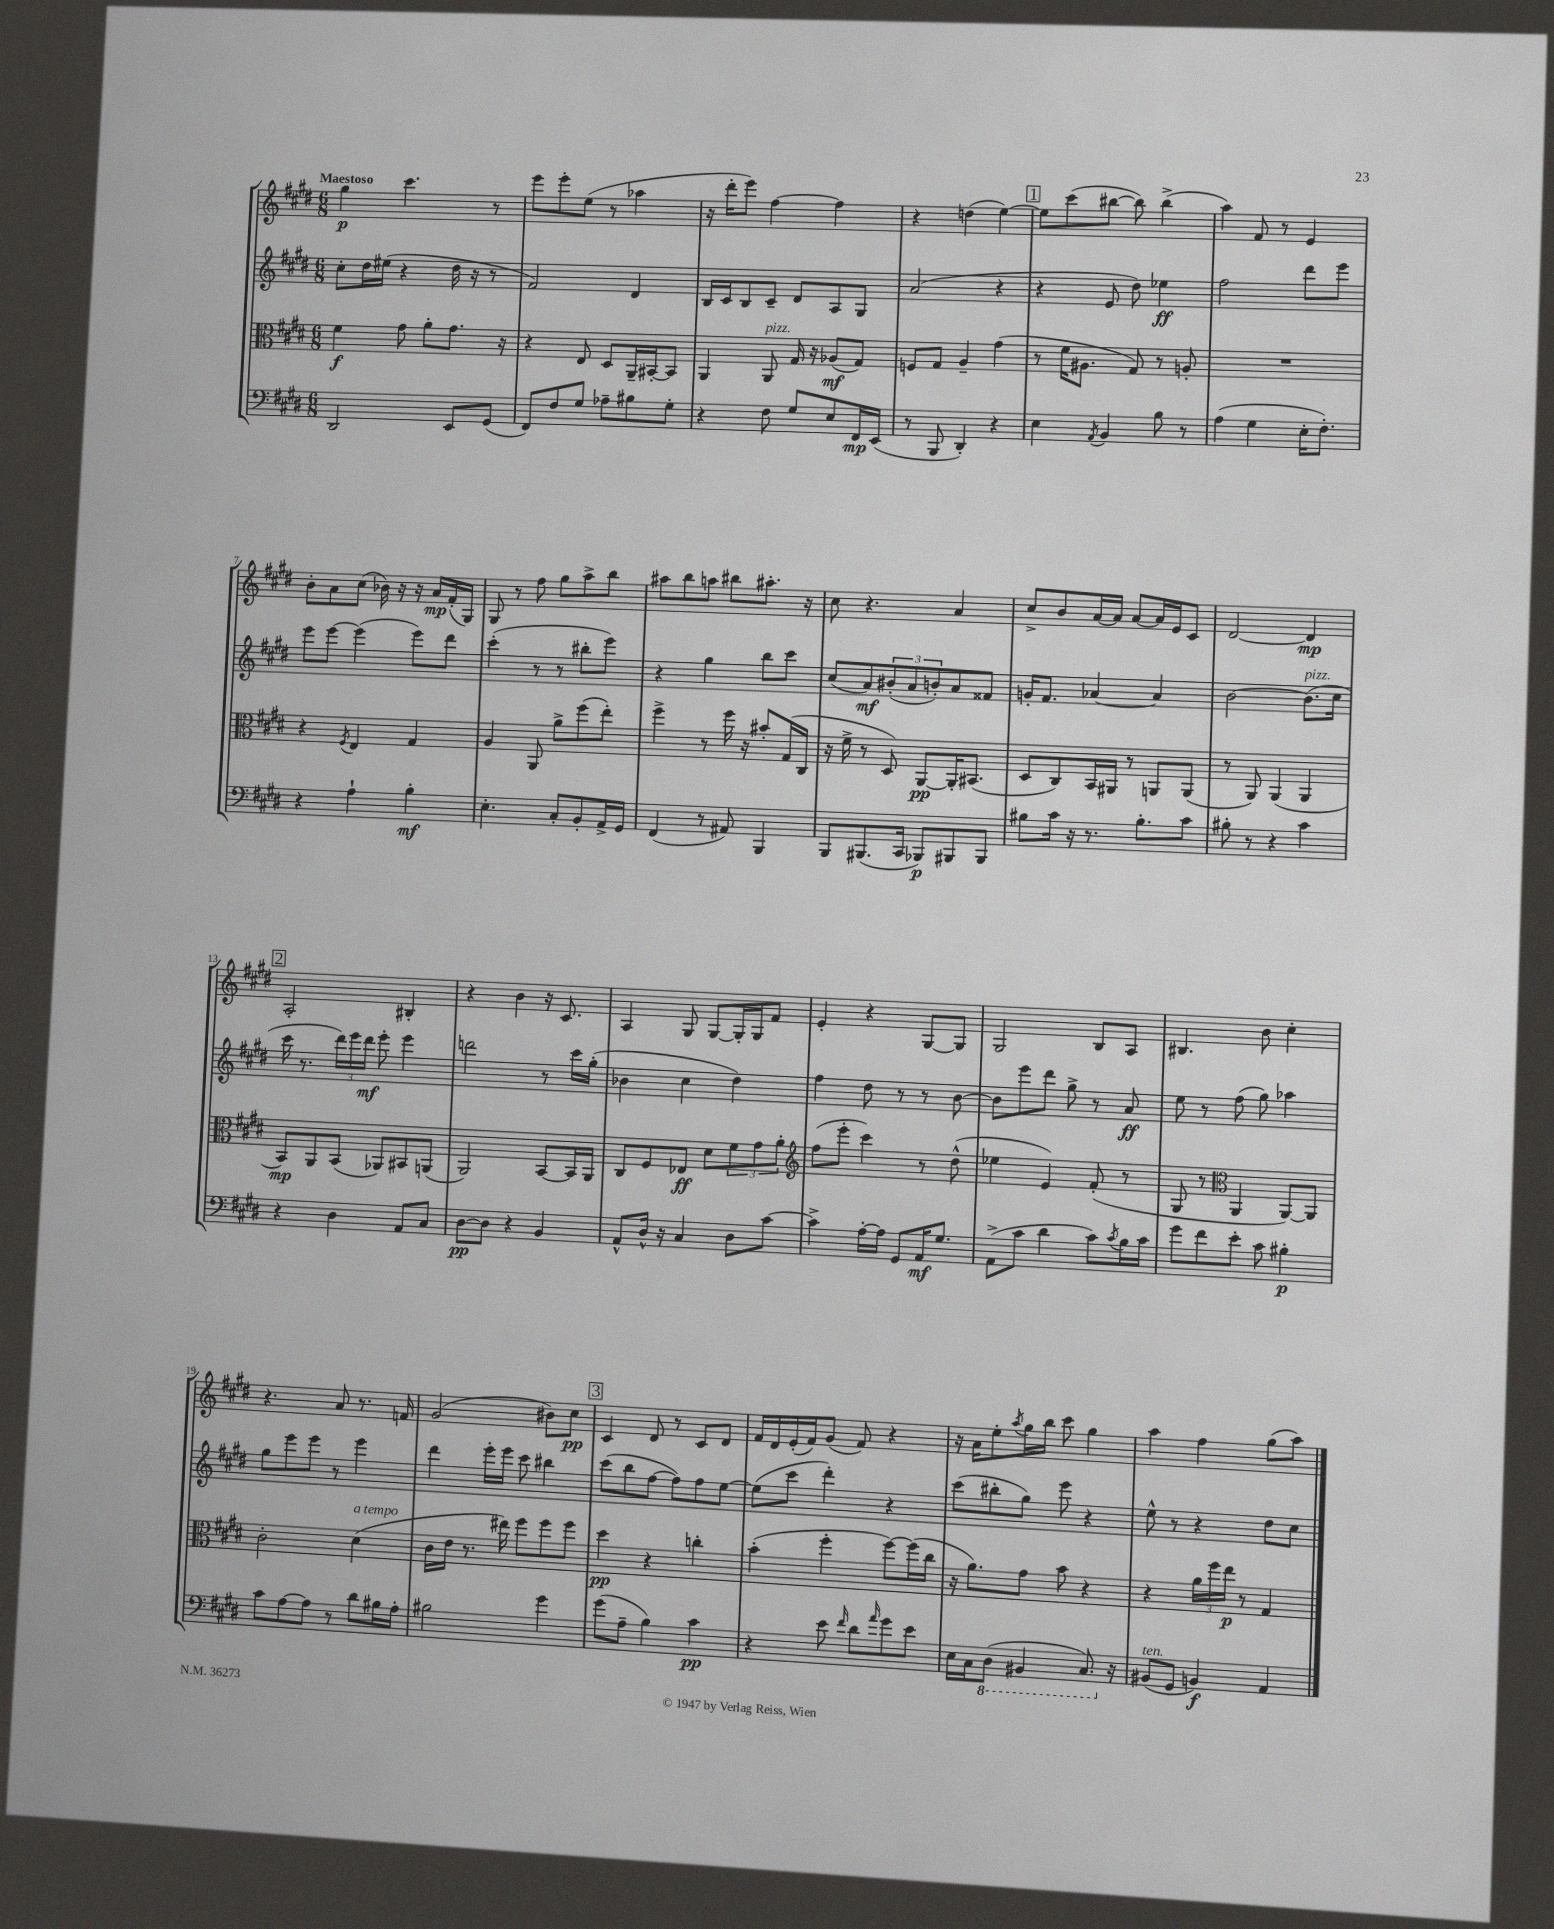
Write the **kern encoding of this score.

**kern	**kern	**kern	**kern
*staff4	*staff3	*staff2	*staff1
*clefF4	*clefC3	*clefG2	*clefG2
*k[f#c#g#d#]	*k[f#c#g#d#]	*k[f#c#g#d#]	*k[f#c#g#d#]
*M6/8	*M6/8	*M6/8	*M6/8
2DD#/	4f#\	8cc#'\L	4gg#\
.	.	16dd#\L	.
.	.	(16ee#\JJ	.
.	8g#\	4r	4.ccc#\
.	8a'\L	.	.
8EE/L	8.g#\J	16dd#\	.
.	.	16r	.
(8GG#/J	.	8r	8r
.	16r	.	.
=	=	=	=
8FF#/L)	4r	2f#/)	8eee\L
8F#/	.	.	8eee'\
8G#/J	8E/	.	(8ee\J
8A-~\L	8D#/L	.	8r
8B#\	16AA~/L	4d#/	4aa-\
.	[16BB#'/J	.	.
8G#'\J	8BB#/]J	.	.
=	=	=	=
4r	4AA/	16B/LL	16r
.	.	16c#/J	16ddd#'\LK
.	.	8B/	8eee\J)
8F#\	8AA/	8c#~/J	[4ff#\
8G#/L	16G#/	8d#/L	.
.	16r	.	.
8E/	(8A-/L	8A/	4ff#\]
16FF#/L	8G#/J)	8G#/J	.
(16EE/JJ	.	.	.
=	=	=	=
8r	8F/L	(2a/	4r
8BBB/	8G#/J	.	.
4DD#'/)	4A~/	.	(4dd\
4r	(4g#\	4r	[4ee\)
=	=	=	=
4E\	8r	4r	8ee\]L
.	16f#\LK	.	(8ccc#\
.	8.A#\J	.	.
8qAA/	.	.	.
4BB/	.	8e/	[8bb#\J
.	8G#/)	8dd#\)	8bb#\])
8B\	8r	4ee-\	(4bb#^\
8r	8A'/	.	.
=	=	=	=
(4A\	2.r	2ff#\	4aa\)
4G#\	.	.	8f#/
.	.	.	8r
16E'\LK	.	8ddd#\L	4e/
8.F#'\J)	.	.	.
.	.	8eee\J	.
=	=	=	=
4r	4r	8eee\L	8b'\L
.	.	[8eee\J	8a\
.	8qF#/	.	.
4A`\	4E/	(4eee\]	(8cc#\J
.	.	.	16b-\)
.	.	.	16r
4B'\	4G#/	8eee\L)	16r
.	.	.	16a/LL
.	.	8ddd#\J	(16f#'/
.	.	.	16G#/JJ)
=	=	=	=
4.E'\	4A/	(4ccc#'\	8G#/
.	.	.	8r
.	8AA/	8r	8ff#\
8C#'/L	8a^\L	8r	8gg#\L
8BB'/	(8ff#\	8bb#'\L	8aa^\
16AA^/L	8ee'\J)	8eee\J)	8bb\J
16GG#/JJ	.	.	.
=	=	=	=
(4FF#/	4ff#^\	4r	8aa#\L
.	.	.	8bb\
8r	8r	4gg#\	8aa\J
8AA#/)	16ff#\	.	8bb#\L
.	16r	.	.
4BBB/	8b#'/L	8bb\L	8.aa#'\J
.	(16G#/L	8ccc#\J	.
.	16C#/JJ	.	16r
=	=	=	=
8BBB/L	16r	(8cc#/L	8cc#\
.	16f#^\	.	.
(8.BBB#/	8r	8a/)	4.r
.	8D#/)	(12b#'/	.
16CC#/Jk	.	.	.
.	.	12a/	.
8BBB-/L)	[8AA/L	.	.
.	.	12b'/)	.
8BBB#/	16AA'/]K	8a/	4a/
.	(8.BB#/J	.	.
8BBB#/J	.	8f##/J	.
=	=	=	=
8B#\L	8D#/L	16g'/LK	8cc#^/L
.	.	8.f#/J	.
16c#\Jk	8C#/)	.	8b/
16r	.	.	.
8.r	16BB/L	[4a-/	[16a/L
.	16AA#/JJ	.	16a/]JJ
.	8r	.	[8a/L
8.B#'\L	.	.	.
.	8AA/L	4a-/]	16a/]L
.	.	.	16e/J
8c#\J	(8AA/J	.	8c#/J
=	=	=	=
8B#'\	8r	[2b\	[2d#/
8r	8AA/)	.	.
4r	(4AA/	.	.
4c#\	4AA/	(8.b\]L	4d#/]
.	.	16cc#\Jk	.
=	=	=	=
4r	8BB/L)	16ccc#\	2A'/
.	.	8.r	.
.	8AA/	.	.
4D#\	(8BB/J	24ddd#\LL)	.
.	.	24eee\	.
.	.	24ddd#\JJ	.
.	8AA-/L)	8eee'\	.
8AA/L	8BB#/	4eee\	4B#'/
8C#/J	(8AA/J	.	.
=	=	=	=
[8D#\L	2AA/)	2ddd\	4r
8D#\]J	.	.	.
4r	.	.	4b\
4BB/	[8BB/L	8r	16r
.	.	.	8.c#/
.	16BB/]L	16ccc#\LL	.
.	16AA/JJ	(16gg#'\JJ	.
=	=	=	=
8AA^^/L	8C#/L	4b-\	4A/
16D#^^/Jk	8F#/	.	.
16r	.	.	.
4C#/	8E-/J	4cc#\	8G#/
.	8d#\L	.	[8G#/L
8D#\L	12f#\	4dd#\)	16G#'/]L
.	.	.	16G#/J
.	12g#\	.	.
[8c#\J	.	.	8f#/J
.	12a'\J	.	.
=	=	=	=
*	*clefG2	*	*
4c#^\]	(8ff#\L	4ff#\	4e'/
.	8eee'\J	.	.
[16A'\LL	4ccc#\)	8dd#\	4r
16A\]JJ	.	.	.
8GG#/L	.	8r	.
16AA/K	8r	8r	[8G#/L
8.G#/J	.	.	.
.	(8dd#^^\	[8b\	8G#/]J
=	=	=	=
(8AA^\L	4ee-\	8b\]L	2G#/
8c#\J	.	8eee\	.
4d#\	4e/)	8ddd#\J	.
.	.	8gg#^\	.
8c#\L)	(8f#'/	8r	8B/L
8qc#/	.	.	.
16B\L	8r	8a/	8A/J
16c#\JJ	.	.	.
=	=	=	=
8g#\L	8G#/	8ee\	4.B#/
8f#\	8r	8r	.
*	*clefC3	*	*
8e'\J	4AA/	(8ff#\	.
8c#\	.	8gg#\)	8b\
4B#'\	[8AA/L)	4aa-\	4cc#'\
.	8AA/]J	.	.
=	=	=	=
8c#\L	2c#'\	8gg#\L	4.r
[8A\	.	8eee\	.
8A\]J	.	8eee\J	.
8r	.	8r	8a/
8d#\L	(4d#\	4eee\	8.r
16B#\L	.	.	.
16A'\JJ	.	.	16f/
=	=	=	=
2B#\	16c#\LL	4ddd#\	(2g#/
.	16e\JJ	.	.
.	8.r	.	.
.	.	16eee'\LL	.
.	16ee#\)	16eee\JJ	.
.	8ff#\L	8ccc#\	.
4g#\	8ff#\	4bb#\	8b#\L)
.	8ff#\J	.	8cc#\J
=	=	=	=
(8g#\L	4dd#\	(8ccc#\L	4c#/
8A~\J	.	8bb\	.
4B\)	4r	[8ff#\J	8d#/
.	.	8ff#\]L)	8r
4c#\	4cc'\	8ff#\	8c#/L
.	.	[8ee\J	8d#/J
=	=	=	=
4r	(4b'\	(8ee\]L	16f#/LL
.	.	.	16d#/
.	.	8ccc#\J	(16e'/
.	.	.	16f#/J)
8e\	4ff#'\	4ddd#'\)	(8g#/J
16qqf#/	.	.	.
8d#\L	.	.	8f#/)
16qqa/	.	.	.
8g#\	[8ff#\L)	4r	4r
8e\J	(16ff#\]L	.	.
.	16cc#\JJ	.	.
=	=	=	=
16E\LL	16r	(8ccc#\L	16r
16C#\J	8.a\L)	.	16a\LK
(8DD#\J	.	8bb#'\	8ee'\
.	.	.	8qaa/
4BBB#/	8g#\J	8gg#\J)	16gg#\L
.	.	.	16bb\JJ
.	8b\	8eee\	8ccc#\
8.CC#/)	4r	4r	4gg#\
16r	.	.	.
=	=	=	=
(8BB#/L	4r	8ee^^\	4aa\
8GG#/J	.	8r	.
4BB/)	24a\LL	4r	4ff#\
.	24ff#\	.	.
.	24ee\JJ	.	.
.	8r	.	.
4AA/	4G#/	8dd#\L	(8gg#\L
.	.	8cc#\J	8aa\J)
==	==	==	==
*-	*-	*-	*-
